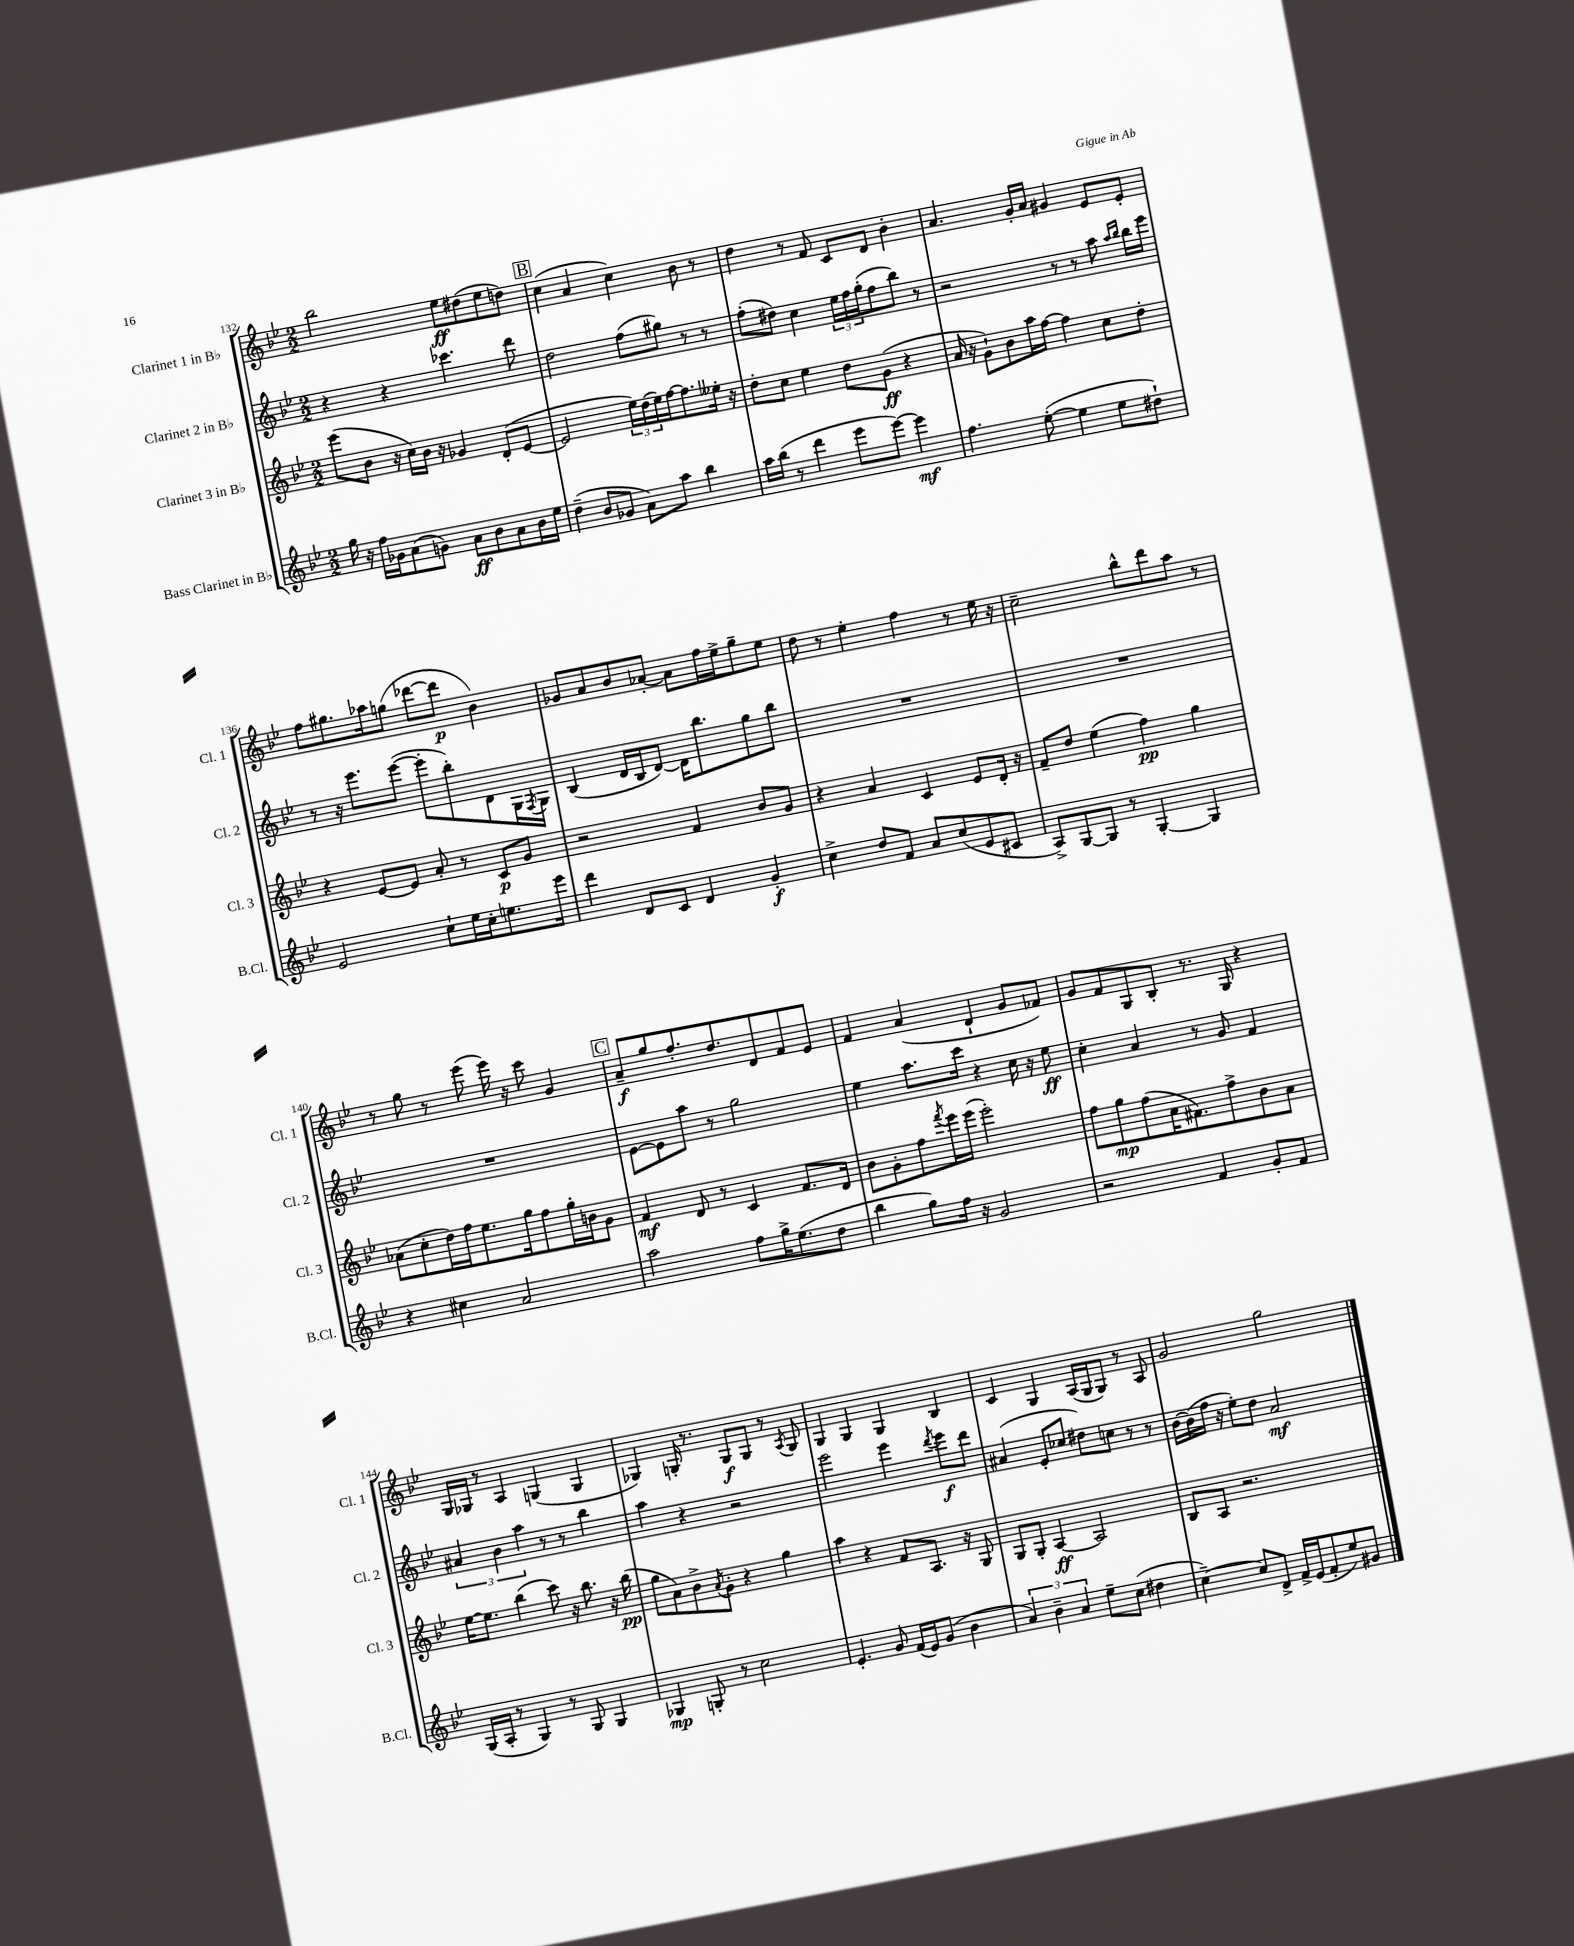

**kern	**kern	**kern	**kern
*staff4	*staff3	*staff2	*staff1
*clefG2	*clefG2	*clefG2	*clefG2
*k[b-e-]	*k[b-e-]	*k[b-e-]	*k[b-e-]
*M2/2	*M2/2	*M2/2	*M2/2
16gg	(8eee-	4r	2bb-
16r	.	.	.
16ff	8b-	.	.
16g-	.	.	.
(8a	16r	4r	.
.	16cc)	.	.
8g)	16b-	.	.
.	16r	.	.
8a	4g-	4.ccc-	8ee-
8b-	.	.	(8dd#
8a	(8d'	.	8ee-
16b-	[8e-	8ddd	8dd)
16ee-	.	.	.
=	=	=	=
(4dd~	2e-]	2dd	(4cc
8b-	.	.	4a
8g-	.	.	.
8a)	24ee-)	(8ff	4cc)
.	(24dd	.	.
.	24ee-)	.	.
8aa	[16ff	8gg#)	.
.	8.ff]	.	.
4bb-	.	8r	8b-
.	16ee--'	8r	8r
.	16r	.	.
=	=	=	=
16aa	8dd'	(8ff'	4dd
(16bb-	.	.	.
8r	8cc	8dd#)	.
4ddd	4ee-	4cc	8r
.	.	.	8f
8eee-	8dd	24ee-	8c
.	.	24ff	.
.	.	(24gg'	.
[8eee-)	(8g	8ff	8d
4eee-]	4r	8bb-)	4b-'
.	.	8r	.
=	=	=	=
4.ff	16a	2r	4.a
.	16r	.	.
.	8g`)	.	.
.	8b-	.	.
([8ee-'	16aa	.	16g'
.	[16ff	.	16a
4ee-]	4ff]	8r	4g#
.	.	8r	.
8ee-	8cc	8aa	8e-
.	.	16qqaa	.
.	.	16qqbb-	.
8dd#`)	8dd'	16bb-	8e-'
.	.	16eee-	.
=	=	=	=
2e-	4r	8r	8ff
.	.	16r	8.gg#
.	.	8.eee-	.
.	[8e-	.	.
.	.	.	16aa-
.	8e-]	([8eee-	(8gg
8cc`	8a'	8eee-']	[8ddd-
16ee-	8r	8bb-')	8ddd-]
16cc'	.	.	.
8.ee	8c	8d	4b-)
.	8g	16G	.
.	.	8qF	.
16eee-	.	16G	.
=	=	=	=
4ddd	2r	(4B-	8g-
.	.	.	8a
8d	.	16d	8b-
.	.	16B-	.
8c	.	[8d)	[8a-'
4d	4f	16d]	8a-]
.	.	8.bb-	.
.	.	.	16ff
.	.	.	16ee-^
4g'	8b-	8gg	8gg~
.	8g	8bb-	8ee-
=	=	=	=
4cc^	4r	1r	8dd
.	.	.	8r
8dd	4a	.	4ee-'
8f	.	.	.
8a	4c	.	4ff
(8cc	.	.	.
8e-	8e-	.	8r
8c#	16d'	.	16ee-
.	16r	.	16r
=	=	=	=
8A^)	8f~	1r	2cc~
[8G	8dd	.	.
8G]	(4ee-	.	.
8r	.	.	.
[4G'	4ff)	.	8bb-^^
.	.	.	8ddd
4G]	4gg	.	8aa
.	.	.	8r
=	=	=	=
4r	(8a-	1r	8r
.	8cc'	.	8gg
4cc#	16dd)	.	8r
.	16ff	.	.
.	8.ee-	.	(8eee-
2a	.	.	16eee-)
.	16gg	.	16r
.	8ff	.	8ccc
.	16gg'	.	4g
.	16b	.	.
.	8g	.	.
=	=	=	=
2aa	4f	[8e-	8a~
.	.	8e-]	8gg
.	8d	8aa	8.ff'
.	8r	8r	.
.	.	.	8.dd
8ff	4c	2gg	.
16gg^	.	.	8d
(8.ee-	.	.	.
.	8.f	.	8f
8dd	.	.	8e-
.	16d	.	.
=	=	=	=
4bb-	8b-	4ee-	4f
.	8g'	.	.
8gg)	8ff	8.aa	(4a
.	8qfff	.	.
16ff	16eee-	.	.
16r	(16eee-	16ccc	.
2g	2eee-')	4r	4d`
.	.	16cc	8g
.	.	16r	.
.	.	8ee-	8f-)
=	=	=	=
2r	8ff	4cc'	8g
.	8gg	.	8f
.	(8ff	4a	8G
.	16a	.	8B-'
.	8.f#)	.	.
4f	.	8r	8.r
.	8ff^	8g	.
.	.	.	16G
8g'	8b-	4f	4r
8f	8a	.	.
=	=	=	=
(16G	[16ee-	6a#	16G
16A'	8.ee-]	.	16G-
8r	.	.	8r
.	.	6b-	.
4G)	(4bb-	.	4A
.	.	6aa	.
8r	8ccc)	8r	(4G
8G	16r	8r	.
.	8.bb-	.	.
4G	.	4bb-	4G
.	16r	.	.
.	(16bb-	.	.
=	=	=	=
4G-	8gg	4aa	4G-)
.	8a)	.	.
8G'	8b-^	4r	16G'
.	.	.	8.r
.	8qa	.	.
8r	8g'	.	.
2cc	4r	2r	8G
.	.	.	8G
.	4gg	.	8r
.	.	.	8qA
.	.	.	8G
=	=	=	=
4.e-'	4aa	2eee-	4G
.	4r	.	4G
8g	.	.	.
(16f	8f	4eee-	4G
16e-)	.	.	.
(8g	8.A	.	.
.	.	8qddd	.
4b-	.	8eee-	4B-
.	16r	.	.
.	8G	8ddd	.
=	=	=	=
6a)	8G	(4a#	4c
.	8G'	.	.
6b-~	.	.	.
.	[4A	8e-'	4G
6a	.	.	.
.	.	8cc-	.
8ee-~	2A]	8dd#)	(16A
.	.	.	16G
(8cc	.	8cc	8G)
4dd#	.	8r	8r
.	.	8r	8A
=	=	=	=
[4cc~)	8B-	[16b-	2g
.	.	(16b-]	.
.	8A	16ff	.
.	.	16r	.
8cc]	2.r	8ee-')	.
8d^	.	8dd	.
16f^	.	2a	2gg
(16e-	.	.	.
8f'	.	.	.
8ee-)	.	.	.
8g#	.	.	.
==	==	==	==
*-	*-	*-	*-
